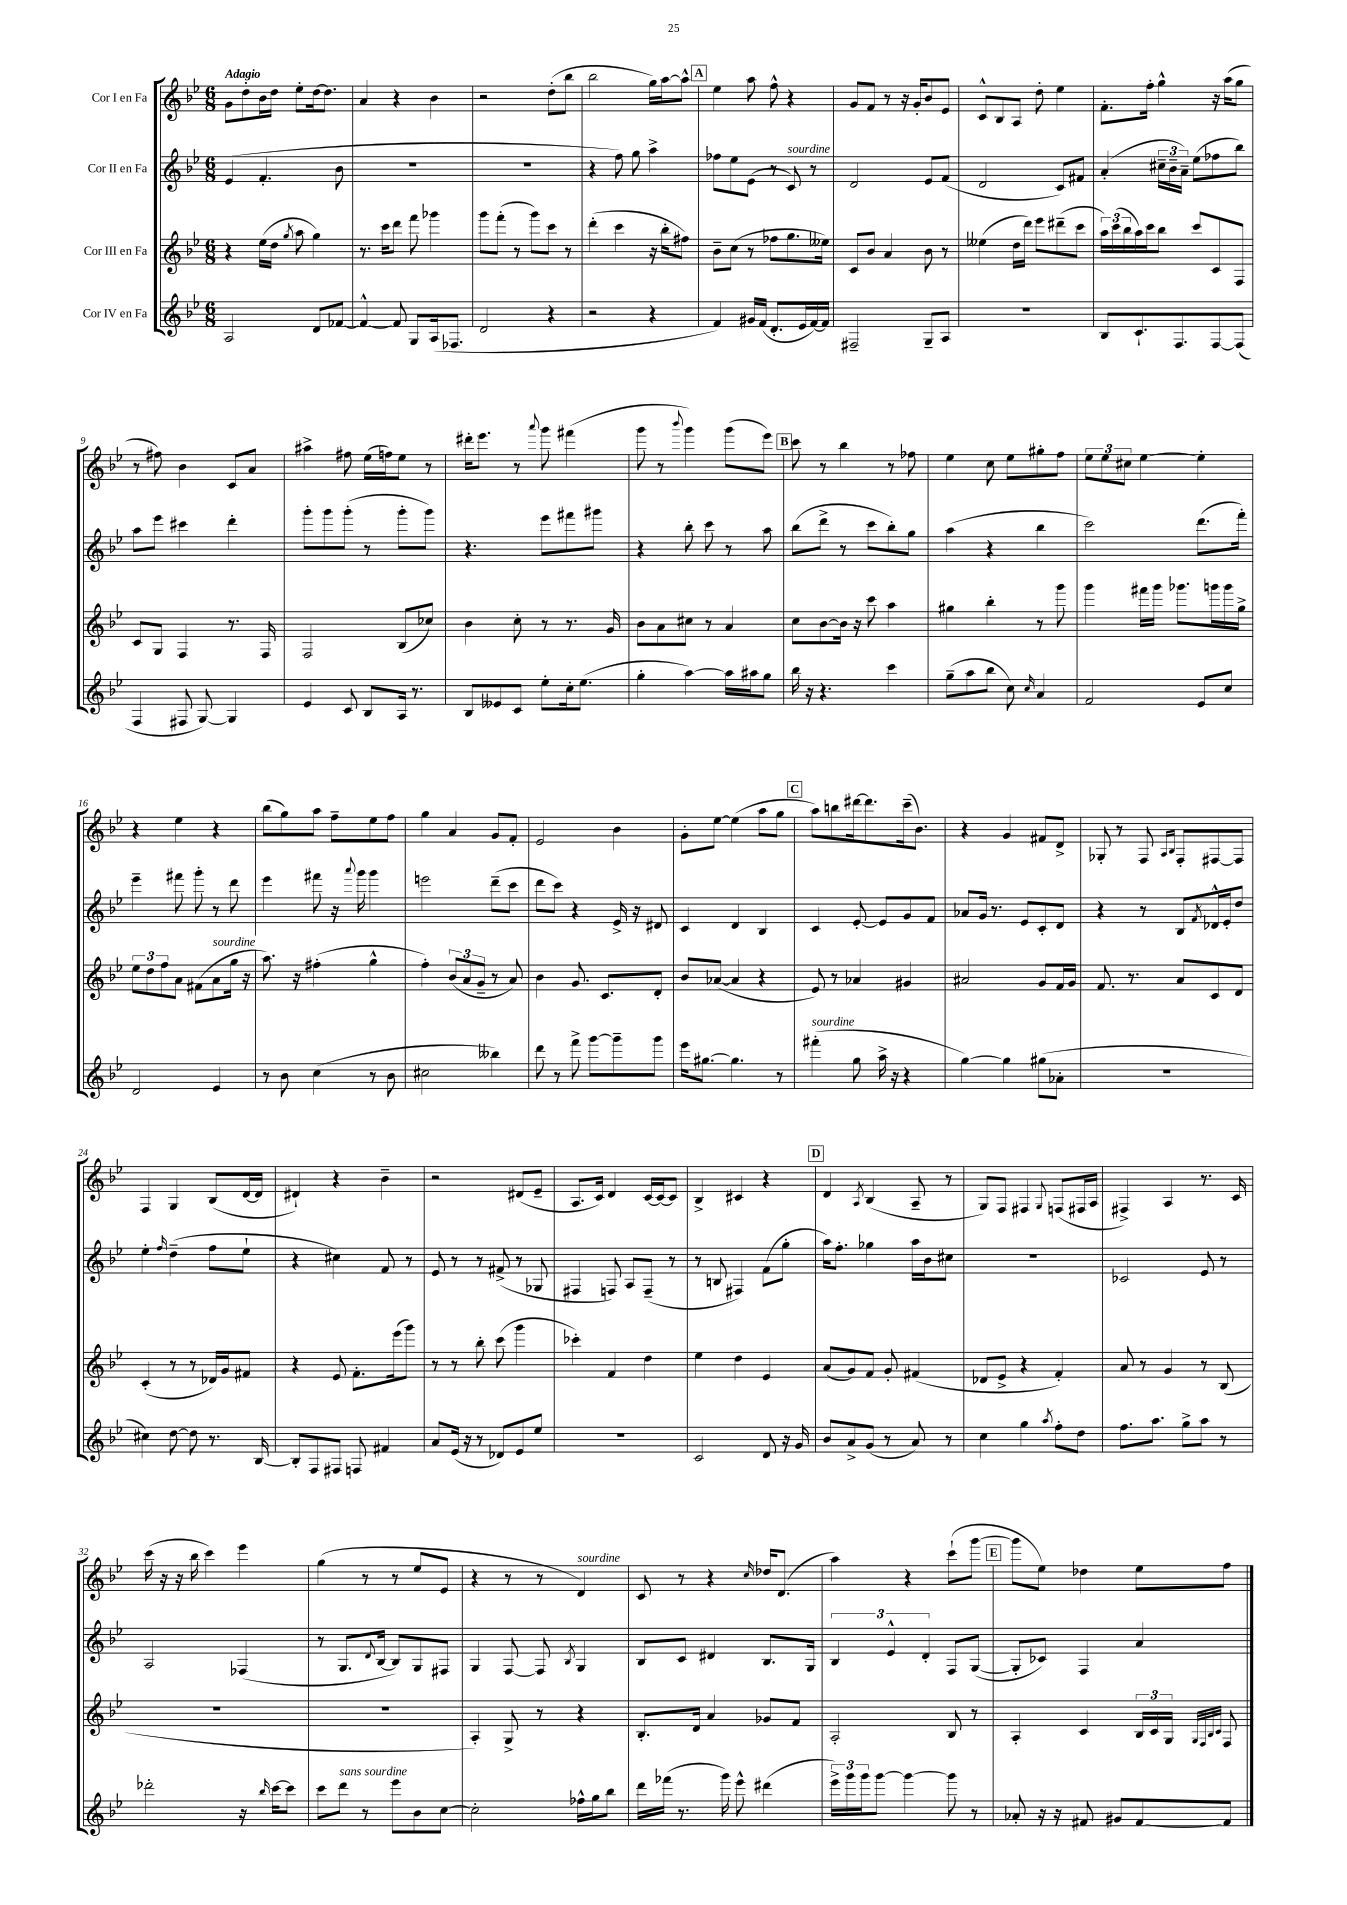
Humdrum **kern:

**kern	**kern	**kern	**kern
*part4	*part3	*part2	*part1
*staff4	*staff3	*staff2	*staff1
*I"Cor IV en Fa	*I"Cor III en Fa	*I"Cor II en Fa	*I"Cor I en Fa
*clefG2	*clefG2	*clefG2	*clefG2
*k[b-e-]	*k[b-e-]	*k[b-e-]	*k[b-e-]
*M6/8	*M6/8	*M6/8	*M6/8
=1	=1	=1	=1
!	!	!	!LO:TX:a:B:t=Adagio
2A/	4r	(4e-/	8g\L
.	.	.	8dd'\
.	(16ee-\LL	4.f'/	16b-\L
.	16dd\JJ	.	16dd\JJ
.	8qgg/	.	.
.	8aa\	.	8ee-'\L
8d/L	4gg\)	.	[16dd\k
.	.	.	8.dd\J]
[8f-X/J	.	8b-\	.
=2	=2	=2	=2
4f-^^/_	8.r	2.r	4a/
.	16ccc\KL	.	.
8f-/]	8ddd\J	.	4r
8G/L	8fff\	.	.
(16A/k	4ggg-X\	.	4b-\
8.F-X/J	.	.	.
=3	=3	=3	=3
2d/	8ggg\L	2.r	2r
.	(8fff'\J	.	.
.	8r	.	.
.	8ggg\L)	.	.
4r	8ccc\J	.	(8dd'\L
.	8r	.	8bb-\J
=4	=4	=4	=4
2r	(4ddd'\	4r	2bb-\
.	4ccc\	8ff\)	.
.	.	8gg\	.
4r	16r	4aa^\	16gg\LL)
.	16bb-'\KL	.	[16aa\J
.	8ff#X\J)	.	8aa^^\J]
!!LO:REH:place=s1:t=A
=5	=5	=5	=5
4f/)	8b-~\L	8ff-X\L	4ee-\
.	(8cc\J	8ee-\	.
16g#X/LL	8r	(8e-\J	8aa\
(16f/JJ	.	.	.
8.d'/L	8ff-X\L	8r	8ff^^\
!	!	!LO:TX:a:i:t=sourdine	!
.	8.gg\	8c/)	4r
16e-/L	.	.	.
[16f/)	.	8r	.
16f/JJ]	16ee--X\Jk)	.	.
=6	=6	=6	=6
2F#X~/	8c/L	2d/	8g/L
.	8b-/J	.	8f/J
.	4a/	.	8r
.	.	.	16r
.	.	.	16g'/KL
8G~/L	8b-\	8e-/L	8b-/
8A/J	8r	(8f/J	8e-/J
=7	=7	=7	=7
2.r	(4ee--X\	2d/	8c^^/L
.	.	.	8B-/
.	16dd\LL	.	8A/J
.	16ddd\JJ)	.	.
.	8eee-\L	.	8dd'\
.	(8ddd#X~\	8c/L)	4ee-\
.	8ccc\J	8f#X/J	.
=8	=8	=8	=8
8B-/L	24aa\LL)	(4a'/	8.f'\L
.	(24ccc\	.	.
.	24bb-\	.	.
8.c`/	16aa\)	.	.
.	16ccc\J	.	16ff'\Jk
.	8bb-\J	24cc#X~\LL	4gg^^\
.	.	24b-~\	.
8.F/	.	.	.
.	.	24a~\JJ)	.
.	8ccc/L	(8ee-\L	.
[8F/	8c/	8ff-X\	16r
.	.	.	(16aa\KL
(8F/J]	8F/J	8bb-\J)	8gg\J
!!LO:LB:g=z
=9	=9	=9	=9
4F/	8c/L	8aa\L	8r
.	8G/J	8eee-\J	8ff#X\)
8F#X/	4F/	4ccc#X\	4b-\
[8G/)	.	.	.
4G/]	8.r	4ddd'\	8c/L
.	.	.	8a/J
.	16F/	.	.
=10	=10	=10	=10
4e-/	2F/	8ggg'\L	4aa#X^\
.	.	8ggg\	.
8c/	.	(8ggg'\J	8ff#X\
8B-/L	.	8r	(16ee-\LL
.	.	.	16ffn\J)
16A/Jk	(8B-/L	8ggg'\L	8ee-\J
8.r	.	.	.
.	8cc-X/J)	8ggg\J)	8r
=11	=11	=11	=11
8B-/L	4b-\	4.r	16ddd#X'\KL
.	.	.	8.eee-\J
8e--X/	.	.	.
8c/J	8cc'\	.	8r
.	.	.	8qqaaa/
8ee-'\L	8r	8eee-\L	8ggg\
16cc'\k	8.r	8fff#X\	(4fff#X\
(8.ee-\J	.	.	.
.	.	8ggg#X\J	.
.	16g/	.	.
=12	=12	=12	=12
4gg'\	8b-\L	4r	8ggg\
.	8a\	.	8r
.	.	.	8qqbbb-/
[4aa\)	8cc#X\J	8bb-'\	4ggg\)
.	8r	8ccc\	.
16aa\LL]	4a/	8r	(8ggg\L
16aa#X\J	.	.	.
8gg\J	.	8aa\	8eee-\J)
!!LO:REH:place=s1:t=B
=13	=13	=13	=13
16bb-\	8cc\L	(8bb-\L	8ccc\
16r	.	.	.
4.r	[8b-\	8ddd^\J	8r
.	16b-\Jk]	8r	4bb-\
.	16r	.	.
.	8ccc\	8ccc\L	.
4ccc\	4aa\	8bb-'\)	8r
.	.	8gg\J	8ff-X\
=14	=14	=14	=14
(8gg~\L	4gg#X\	(4aa\	4ee-\
8aa\	.	.	.
8bb-\J	4bb-'\	4r	8cc\
8cc\)	.	.	8ee-\L
16qqcc/	.	.	.
4a/	8r	4bb-\	8gg#X'\
.	8ggg\	.	8ff\J
=15	=15	=15	=15
2f/	4ggg\	2ccc\)	12ee-\L
.	.	.	12ee-\
.	.	.	12cc#X\J
.	16fff#X\LL	.	[4ee-\
.	16ggg\JJ	.	.
.	8.ggg-X\L	.	.
8e-/L	.	(8.ddd\L	4ee-'\]
.	16gggn\L	.	.
8cc/J	16ggg\	.	.
.	16gg^\JJ	16fff'\Jk)	.
!!LO:LB:g=z
=16	=16	=16	=16
2d/	12ee-\L	4eee-~\	4r
.	12dd\	.	.
.	12ff\	.	.
.	8a\J	8fff#X\	4ee-\
.	(8f#X\L	8ggg'\	.
!	!LO:TX:a:i:t=sourdine	!	!
4e-/	8a\	8r	4r
.	16gg\Jk	8ddd\	.
.	16r	.	.
=17	=17	=17	=17
8r	8.aa\)	4eee-\	(8bb-\L
8b-\	.	.	8gg\)
.	16r	.	.
(4cc\	(4ff#X'\	8fff#X\	8aa\J
.	.	16r	8ff~\L
.	.	8qqaaa/	.
.	.	16ggg\	.
8r	4gg^^\	4ggg\	8ee-\
8b-\	.	.	8ff\J
=18	=18	=18	=18
2cc#X\	4ff'\)	2eeen\	4gg\
.	(12b-/L	.	4a/
.	12a/	.	.
.	12g~/J	.	.
4bb--X\)	8r	(8ddd~\L	8g/L
.	8a/)	8ccc\J	8f'/J
=19	=19	=19	=19
8ddd\	4b-\	8ddd\L	2e-/
8r	.	8ccc\J)	.
8fff^\	8.g/	4r	.
[8ggg\L	.	.	.
.	8.c/L	.	.
8ggg~\]	.	16e-^/	4b-\
.	.	16r	.
8ggg\J	8d'/J	8d#X/	.
=20	=20	=20	=20
16eee-\KL	8b-/L	4c/	8g'\L
[8.gg#X\J	.	.	.
.	([8a-X/J	.	[8ee-\J
4.gg#\]	4a-/]	4d/	(4ee-\]
.	4r	4B-/	8aa\L
8r	.	.	8gg\J
!!LO:REH:place=s1:t=C
=21	=21	=21	=21
!LO:TX:a:i:t=sourdine	!	!	!
(4fff#X'\	8e-/)	4c/	8aa\L)
.	8r	.	8bbn\
8gg\	4a-X/	[8e-'/	[16ddd#X\k
.	.	.	8.ddd#\]
16aa^\	.	8e-/L]	.
16r	.	.	.
4r	4g#X/	8g/	(16ccc~\k
.	.	.	8.b-\J)
.	.	8f/J	.
=22	=22	=22	=22
[4gg\)	2a#X/	8a-X/L	4r
.	.	16g/Jk	.
.	.	8.r	.
4gg\]	.	.	4g/
.	.	8e-/L	.
(8gg#X\L	8g/L	8c'/	8f#X/L
8a-X'\J	16f/L	8d/J	8d^/J
.	16g/JJ	.	.
=23	=23	=23	=23
2.r	8.f/	4r	8G-X'/
.	.	.	8r
.	8.r	.	.
.	.	8r	8F/
.	.	.	16qqA/LL
.	.	.	16qqB-/JJ
.	8a/L	8B-/L	8F'/L
.	.	8qf/	.
.	8c/	16d-X^^/L	[8F#X/
.	.	16e-'/J	.
.	8d/J	8dd/J	8F#/J]
!!LO:LB:g=z
=24	=24	=24	=24
4cc#X\)	(4c'/	4ee-'\	4F/
.	.	16qqff/	.
[8dd\	8r	(4dd~\	4G/
8dd\]	8r	.	.
8.r	16d-X/LL)	8ff\L	(8B-/L
.	16g/J	.	.
.	8f#X/J	8ee-`\J	[16d/L
[16B-/	.	.	16d/JJ]
=25	=25	=25	=25
8B-'/L]	4r	4r	4d#X`/)
8F/	.	.	.
8F#X/J	8e-/	4cc#X\)	4r
8Fn/	8.f'\L	.	.
4f#X/	.	8f/	4b-~\
.	(16eee-\k	.	.
.	8ggg\J)	8r	.
=26	=26	=26	=26
8a/L	8r	8e-/	2r
(16e-/Jk	8r	8r	.
16r	.	.	.
8r	8bb-'\	8r	.
8d-X/L)	(8ccc\	(8f#X^/	.
8e-/	4ggg\	8r	(8d#X/L
8ee-/J	.	8G-X/	8e-~/J
=27	=27	=27	=27
2.r	4ccc-X'\)	4F#X/	8.A/L
.	.	.	16c/Jk)
.	4f/	8Fn/)	4d/
.	.	8A/L	.
.	4dd\	(8F~/J	[16c/LL
.	.	.	16c/J_
.	.	8r	8c/J]
=28	=28	=28	=28
2c/	4ee-\	8r	4B-^/
.	.	8Bn/	.
.	4dd\	4F#X/)	4c#X/
8d/	4e-/	(8f\L	4r
16r	.	8gg'\J	.
16g/	.	.	.
!!LO:REH:place=s1:t=D
=29	=29	=29	=29
8b-/L	(8a/L	16aa\KL)	4d/
.	.	8.ff'\J	.
8a^/	8g/)	.	.
.	.	.	8qA/
(8g/J	8f/J	4gg-X\	(4B-/
8r	8g'/	.	.
8a/)	(4f#X/	16aa\LL	8A~/
.	.	16b-\J	.
8r	.	8cc#X\J	8r
=30	=30	=30	=30
4cc\	8d-X/L	2.r	8G/L)
.	8e-^/J	.	8F/J
4gg\	4r	.	4F#X/
8qaa/	.	.	8qqG/
8ff'\L	4f'/)	.	(8Fn/L
8dd\J	.	.	16F#X/L
.	.	.	16A/JJ
=31	=31	=31	=31
8.ff\L	8a/	2c-X/	4F#X^/)
.	8r	.	.
8.aa\J	.	.	.
.	4g/	.	4A/
8gg^\L	.	.	.
8aa\J	8r	8e-/	8.r
8r	(8B-/	8r	.
.	.	.	16c/
!!LO:LB:g=z
=32	=32	=32	=32
2ddd-X'\	2.r	2A/	(16ccc\
.	.	.	16r
.	.	.	16r
.	.	.	16bb-\
.	.	.	4ccc\)
16r	.	(4F-X/	4eee-\
16qqbb-/	.	.	.
[16ccc\KL	.	.	.
8ccc\J]	.	.	.
=33	=33	=33	=33
8ccc\L	2.r	8r	(4gg\
!LO:TX:a:i:t=sans sourdine	!	!	!
8ddd\J	.	8.G/L	.
8r	.	.	8r
.	.	8qqd/	.
.	.	[16B-/Jk	.
8eee-\L	.	8B-/L])	8r
8b-\	.	8G/	8ee-/L
[8cc\J	.	8F#X/J	8e-/J
=34	=34	=34	=34
2cc'\]	4A'/)	4G/	4r
.	8G^/	[8F/	8r
.	8r	8F/]	8r
.	.	8qB-/	.
!	!	!	!LO:TX:a:i:t=sourdine
16ff-X^^\LL	4r	4G/	4d/)
16gg\J	.	.	.
8bb-\J	.	.	.
=35	=35	=35	=35
16ddd\LL	8.B-'/L	8B-/L	8c/
(16fff-X\JJ	.	.	.
8.r	.	8c/J	8r
.	16d/Jk	.	.
.	4a/	4d#X/	4r
16ggg\)	.	.	.
8eee-^^\	.	.	.
.	.	.	16qqcc/
(4ddd#X\	8g-X/L	8.B-/L	16dd-X/KL
.	.	.	(8.d/J
.	8f/J	.	.
.	.	16G/Jk	.
=36	=36	=36	=36
24eee-^\LL)	2A'/	6B-/	4aa\)
24ggg\	.	.	.
24ggg\J	.	.	.
[8ggg\J	.	.	.
.	.	6e-^^/	.
4ggg\_	.	.	4r
.	.	6d'/	.
8ggg\]	8B-/	8F/L	(8ccc`\L
8r	8r	([8G/J	[8ggg\J
!!LO:REH:place=s1:t=E
=37	=37	=37	=37
8a-X'/	4A'/	8G'/L]	8ggg\L]
16r	.	8c-X/J)	8ee-\J)
16r	.	.	.
8f#X/	4c/	4F/	4dd-X\
8g#X/L	.	.	.
[8f#/	24B-/LL	4a/	8ee-\L
.	24c/	.	.
.	24G/JJ	.	.
.	32qqG/LLL	.	.
.	32qqF/	.	.
.	32qqB-/	.	.
.	32qqc/JJJ	.	.
8f#/J]	8F/	.	8ff\J
==	==	==	==
*-	*-	*-	*-
